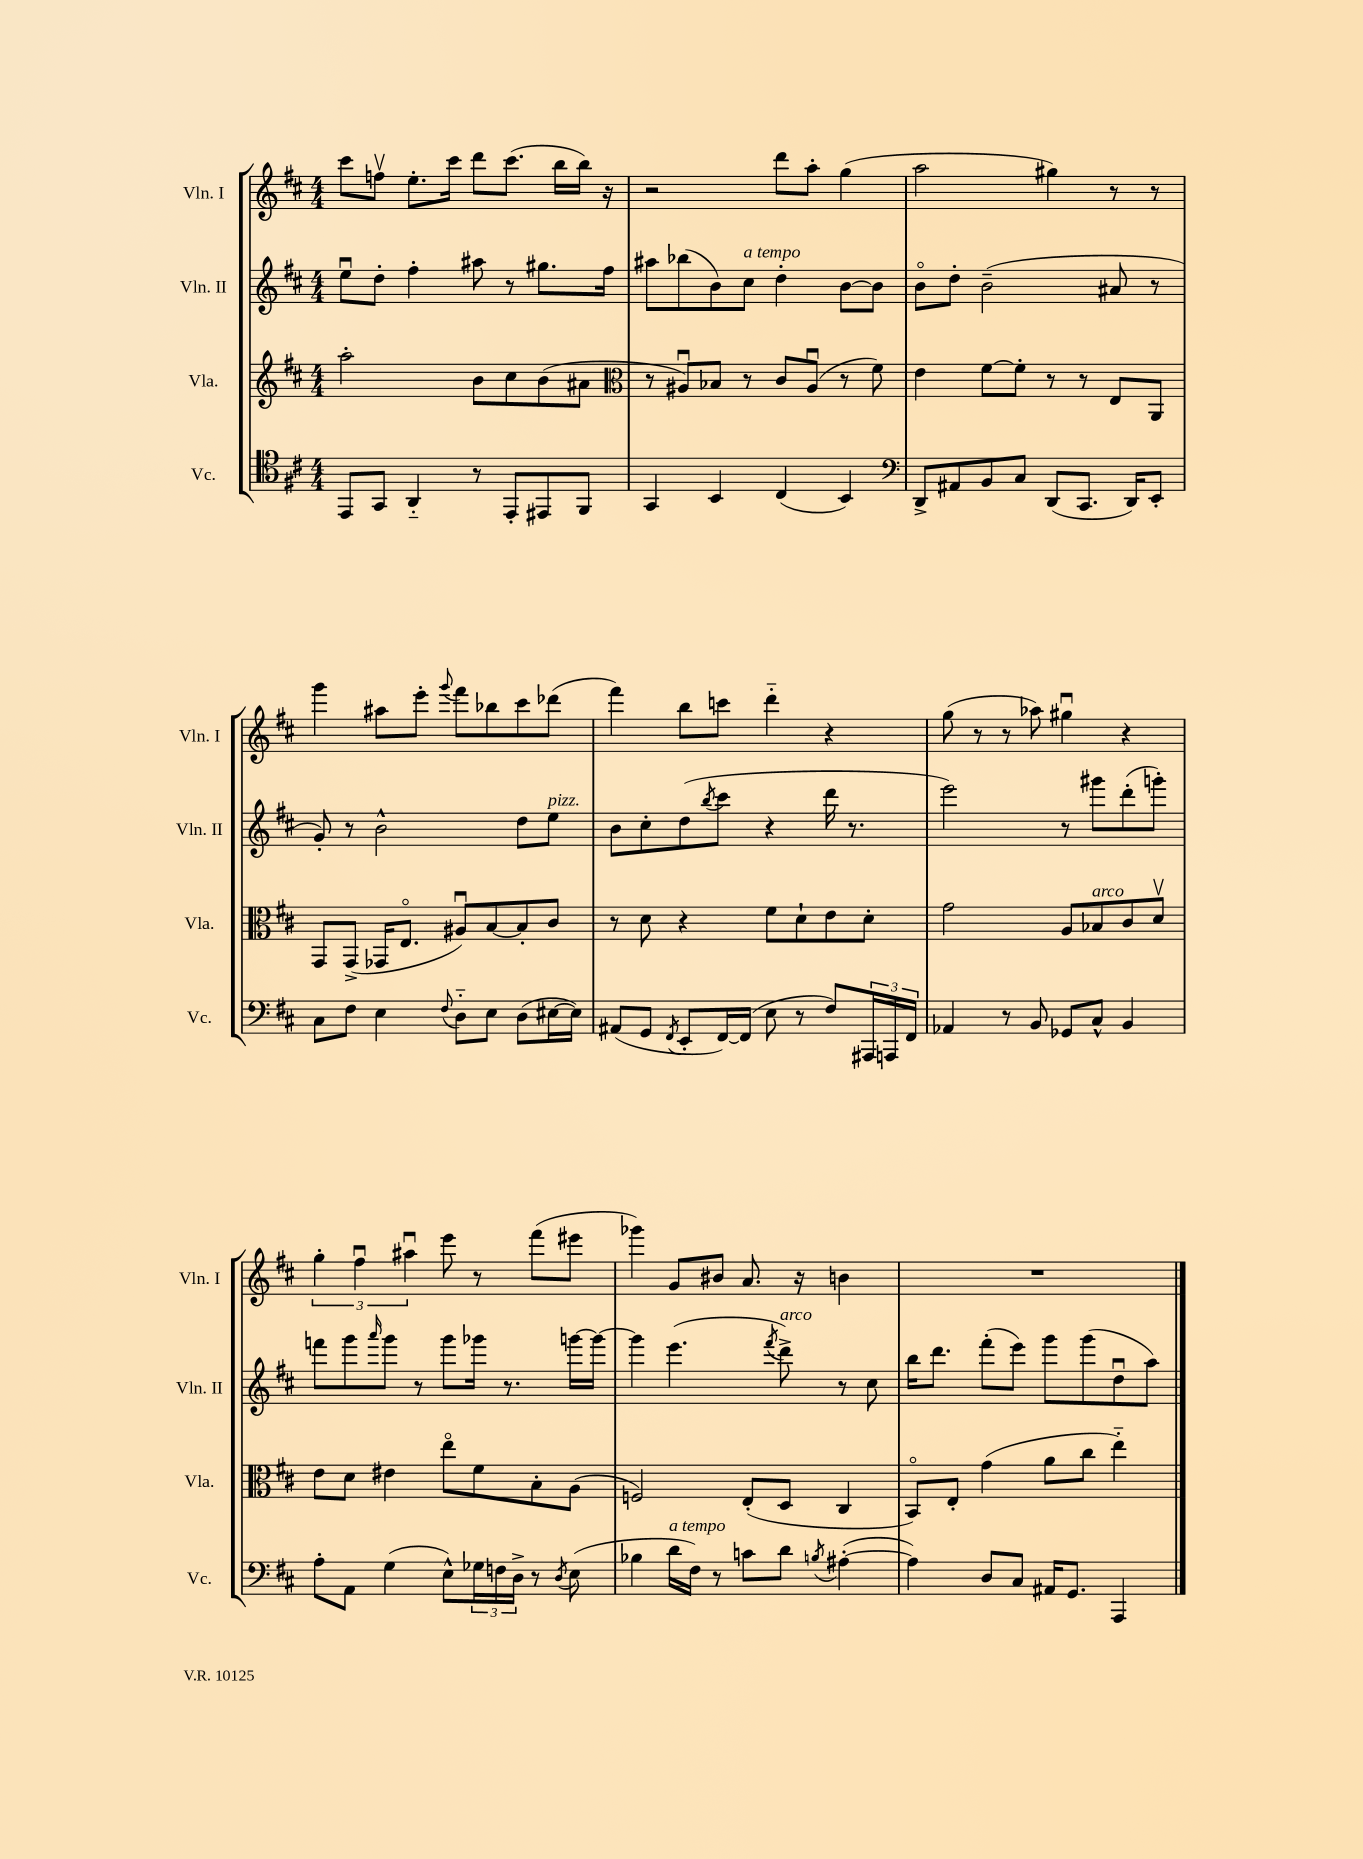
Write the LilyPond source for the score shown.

<<
\new StaffGroup <<
\new Staff = "s0" \with { instrumentName = "Vln. I" shortInstrumentName = "Vln. I" } {
    \clef treble \key d \major \numericTimeSignature \time 4/4
    cis'''8 f''8\upbow e''8.-. cis'''16 d'''8 cis'''8.( b''16 b''16) r16 |
    r2 d'''8 a''8-. g''4( |
    a''2 gis''4) r8 r8 |
    g'''4 ais''8 e'''8-. \appoggiatura { g'''8 } fis'''8 bes''8 cis'''8 des'''8( |
    fis'''4) b''8 c'''8 d'''4-_ r4 |
    g''8( r8 r8 aes''8) gis''4\downbow r4 |
    \tuplet 3/2 { g''4-. fis''4\downbow ais''4\downbow } e'''8 r8 fis'''8( eis'''8 |
    ges'''4) g'8 bis'8 a'8. r16 b'4 |
    R1 \bar "|." |
}
\new Staff = "s1" \with { instrumentName = "Vln. II" shortInstrumentName = "Vln. II" } {
    \clef treble \key d \major \numericTimeSignature \time 4/4
    e''8\downbow d''8-. fis''4-. ais''8 r8 gis''8. fis''16 |
    ais''8 bes''8( b'8) cis''8^\markup { \italic "a tempo" } d''4-. b'8~ b'8 |
    b'8\flageolet d''8-. b'2--( ais'8 r8 |
    g'8-.) r8 b'2-^ d''8 e''8^\markup { \italic "pizz." } |
    b'8 cis''8-. d''8( \acciaccatura { b''8 } cis'''8 r4 d'''16 r8. |
    e'''2) r8 gis'''8 d'''8-.( g'''8-.) |
    f'''8 g'''8 \grace { a'''16 } g'''8 r8 g'''8 ges'''16 r8. g'''16~ g'''16~ |
    g'''4 e'''4.( \acciaccatura { fis'''8 } d'''8->^\markup { \italic "arco" }) r8 cis''8 |
    b''16 d'''8. fis'''8-.( e'''8) g'''8 g'''8( d''8\downbow a''8) \bar "|." |
}
\new Staff = "s2" \with { instrumentName = "Vla." shortInstrumentName = "Vla." } {
    \clef treble \key d \major \numericTimeSignature \time 4/4
    a''2-. b'8 cis''8 b'8( ais'8 |
    \clef alto r8 ais8\downbow) bes8 r8 cis'8 ais8\downbow( r8 fis'8) |
    e'4 fis'8~ fis'8-. r8 r8 e8 a,8 |
    g,8 g,8->( ges,16 e8.\flageolet ais8\downbow) b8~ b8-. cis'8 |
    r8 d'8 r4 fis'8 d'8-! e'8 d'8-. |
    g'2 a8 bes8^\markup { \italic "arco" } cis'8 d'8\upbow |
    e'8 d'8 eis'4 e''8\flageolet fis'8 b8-. a8( |
    f2) e8-.( d8 cis4 |
    b,8\flageolet) e8-. g'4( a'8 cis''8 e''4-_) \bar "|." |
}
\new Staff = "s3" \with { instrumentName = "Vc." shortInstrumentName = "Vc." } {
    \clef tenor \key d \major \numericTimeSignature \time 4/4
    e,8 g,8 a,4-_ r8 e,8-. eis,8 fis,8 |
    g,4 b,4 cis4( b,4) |
    \clef bass d,8-> ais,8 b,8 cis8 d,8( cis,8. d,16) e,8-. |
    cis8 fis8 e4 \appoggiatura { fis8 } d8-_ e8 d8( eis16~ eis16) |
    ais,8( g,8 \acciaccatura { fis,8 } e,8-. fis,16~) fis,16( e8 r8 fis8) \tuplet 3/2 { ais,,16 a,,16 fis,16 } |
    aes,4 r8 b,8 ges,8 cis8-^ b,4 |
    a8-. a,8 g4( e8-^) \tuplet 3/2 { ges16 f16 d16-> } r8 \acciaccatura { d8 } e8( |
    bes4 d'16^\markup { \italic "a tempo" } fis16) r8 c'8 d'8 \acciaccatura { b8 } ais4~-.( |
    ais4) d8 cis8 ais,16 g,8. a,,4 \bar "|." |
}
>>
>>
\layout { \context { \Score \remove "Bar_number_engraver" } }
